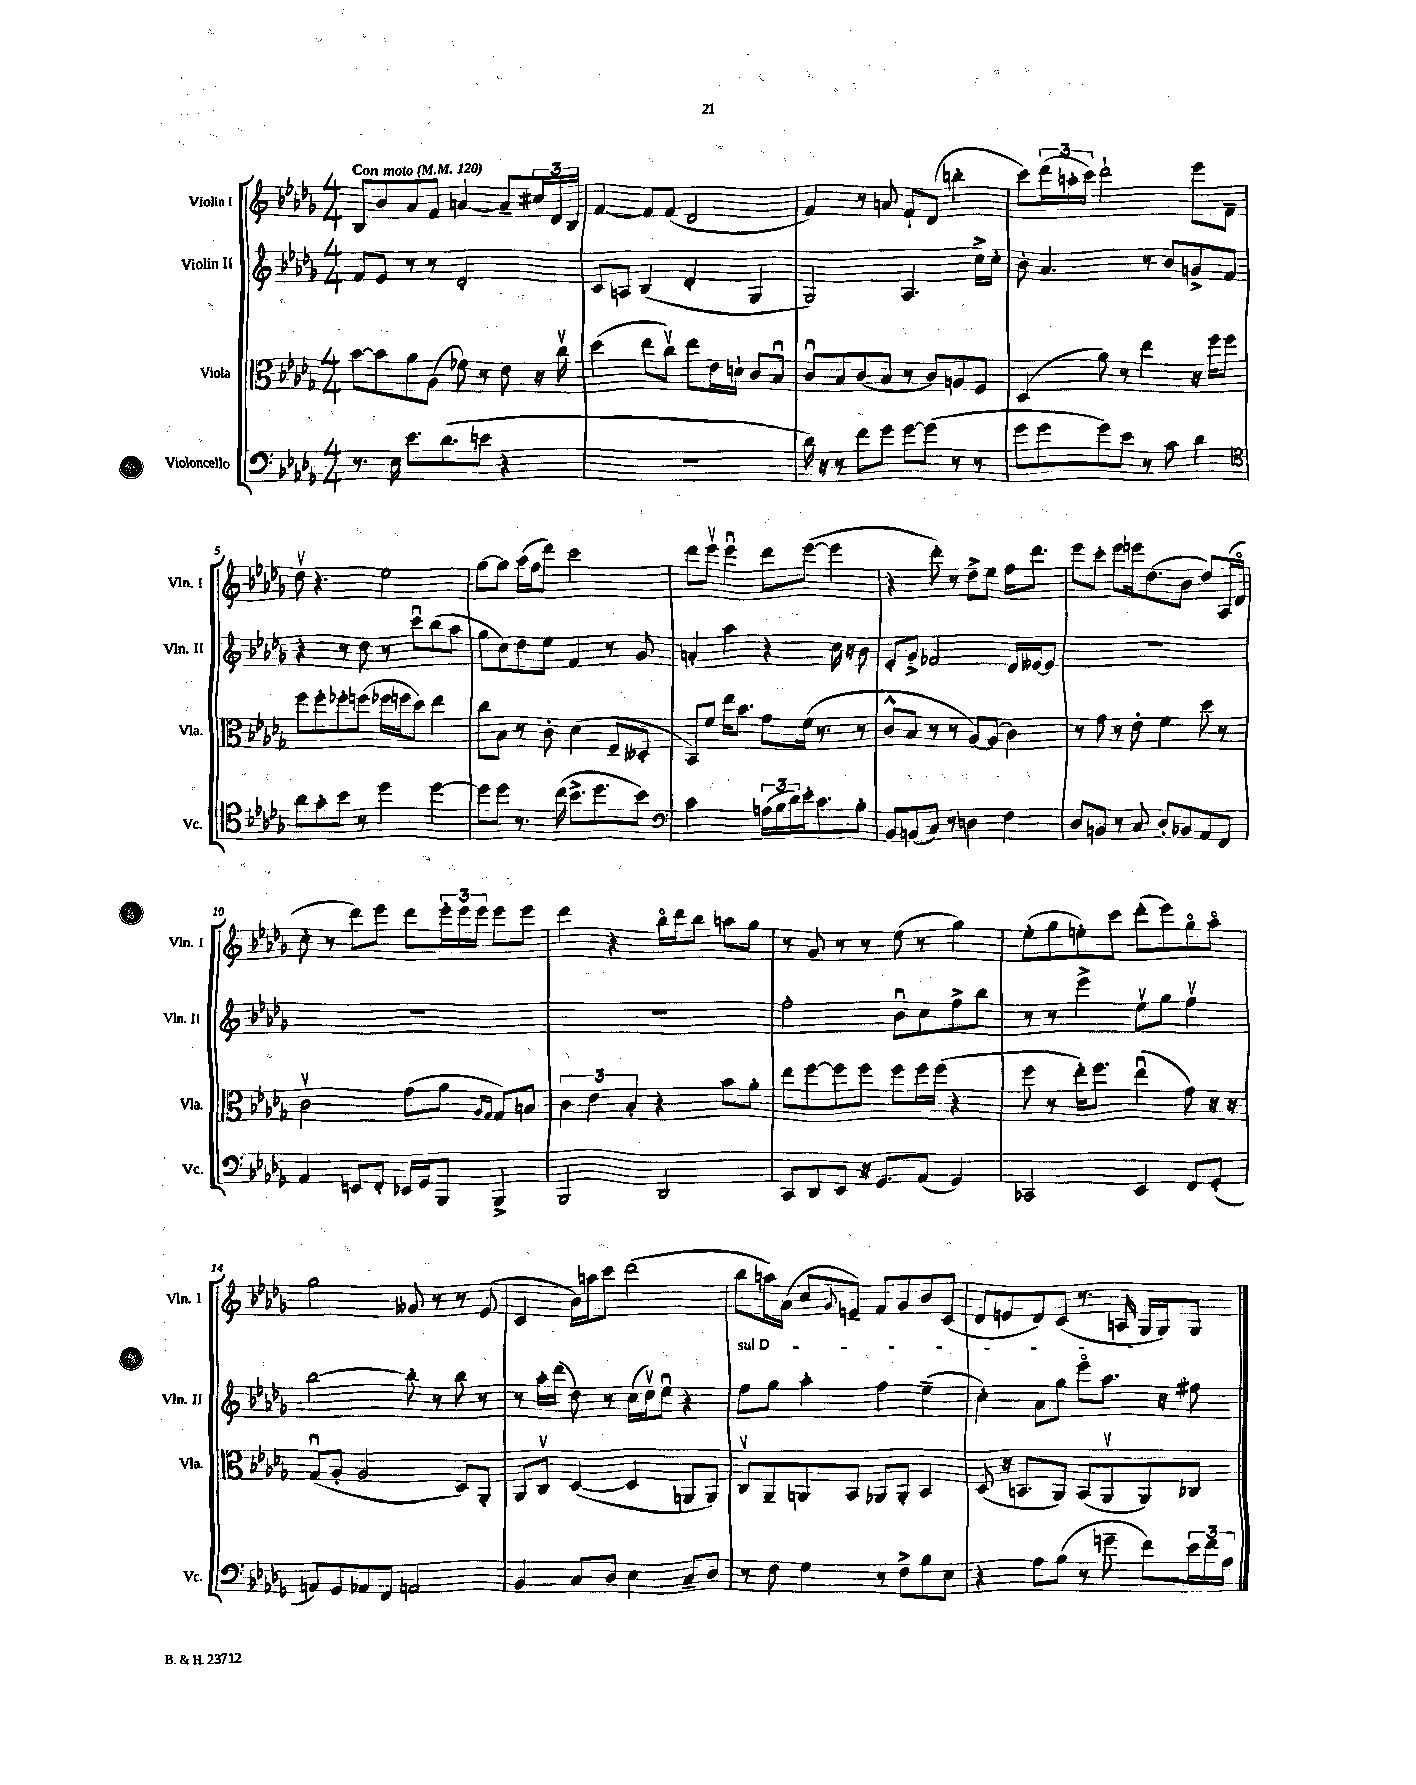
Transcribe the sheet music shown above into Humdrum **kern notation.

**kern	**kern	**kern	**kern
*staff4	*staff3	*staff2	*staff1
*clefF4	*clefC3	*clefG2	*clefG2
*k[b-e-a-d-g-]	*k[b-e-a-d-g-]	*k[b-e-a-d-g-]	*k[b-e-a-d-g-]
*M4/4	*M4/4	*M4/4	*M4/4
*MM120	*MM120	*MM120	*MM120
8.r	[8b-\L	8f/L	8B-/L
.	8b-\]	8e-/J	8b-/
16E-\	.	.	.
8.e-\L	8a-\	8r	8a-/
.	(8A-\J	8r	8f/J
(8.d-\	.	.	.
.	8f-\)	2d-'/	[4a/
8e\J	8r	.	.
4r	8e-\	.	8a~/]L
.	16r	.	24cc#/L
.	.	.	24d-/
.	16ccv\	.	.
.	.	.	24B-/JJ
=	=	=	=
1r	(4dd-\	8c/L	[4f/
.	.	8A/J	.
.	8ee-\L	(4B-/	8f/]L
.	8ccv\J)	.	(8f/J
.	8ee-\L	4d-'/	2d-/
.	16e-\L	.	.
.	16d`\JJ	.	.
.	8c/L	4G-/	.
.	8B-u/J	.	.
=	=	=	=
16d-\)	8cu/L	2G-/)	4f/)
16r	.	.	.
8r	8B-/	.	.
8f\L	(8c/	.	8r
8g-\J	8B-/J	.	8a/
[8g-\L	8r	4.A-/	8f`/L
(8g-\]J	8c/L)	.	(8d-/J
8r	8A/	.	4bb'\
8r	8F/J	16cc^\LL	.
.	.	16cc'\JJ	.
=	=	=	=
8g-\L	(4D-/	8b-'\	8ccc\L)
8g-\	.	4.a-/	(24ddd-\L
.	.	.	24aa'\
.	.	.	24ccc\JJ)
8g-\)	8a-\)	.	2ddd-`\
8e-\J	8r	.	.
8r	4ee-\	8r	.
8c\	.	8b-/L	.
4d-\	16r	8g^/	8eee-\L
.	16ff\LK	.	.
.	8ff\J	8f/J	8f~\J
=	=	=	=
*clefC4	*	*	*
8a-\L	8ff\L	4r	8dd-v\
8g-'\	8ff'\	.	4.r
8b-\J	8ff-'\	8r	.
8r	(8ff\J	8dd-\	.
4dd-\	16ff-\LL	8r	2ee-\
.	16ff\J	.	.
.	8dd-\J)	8cccu\L	.
[4dd-\	4ee-\	(8bb-\	.
.	.	8aa-\J	.
=	=	=	=
8dd-\]L	8cc\L	8gg-\L	[8gg-\L
8dd-\J	8B-\J	8cc\)	8gg-\]J
8.r	8r	8dd-\	(16aa-\LL
.	.	.	16ff\J
.	8c'\	8ee-\J	8ddd-\J)
(16cc\	.	.	.
8.b-^\L	(4d-\	4f/	2ccc\
8.dd-\	.	.	.
.	8F~/L	8r	.
8b-\J)	8D--'/J	8g-/	.
=	=	=	=
*clefF4	*	*	*
2c\	8BB-/L)	4a'/	8ddd-\L
.	8f/J	.	8eee-v\J
.	16ee-\LK	4aa-\	4eee-u\
.	8.b-\J	.	.
(24A\LL	8g-\L	4r	8ddd-\L
24B-\	.	.	.
24d-\)	.	.	.
16e-'\J	(16f\Jk	.	([8eee-\J
8.c\	8.r	.	.
.	.	16cc\	4eee-\]
.	.	16r	.
8B-'\J	8r	8b-\	.
=	=	=	=
8BB-/L	8c^^/L	8e-'/L	4r
(8BB/	8B-/J	8g-^/J	.
8C/J)	8r	2f-/	8ddd-'\)
8r	8r	.	8r
4D\	[8A-/L)	.	8dd-^\L
.	(8A-/]J	.	8ee-\J
4F\	4c\)	16d-/LL	16ff\LK
.	.	[16e--/J	8.ddd-\J
.	.	8e--/]J	.
=	=	=	=
8D-/L	8r	1r	8eee-\L
8BB/J	8g-\	.	8ccc'\J
8r	8r	.	8eee-\L
8C/	8e-'\	.	16eee\k
.	.	.	(8.dd-\
8D-'/L	4f\	.	.
8BB-/	.	.	8b-\J
8AA-/	8dd-\	.	8dd-/L)
8FF/J	8r	.	(16A-/L
.	.	.	16d-o/JJ
=	=	=	=
4AA-/	2cv\	1r	8cc'\
.	.	.	8r
8EE/L	.	.	8ddd-\L)
8FF'/J	.	.	8eee-\J
16EE-/LL	(8g-\L	.	8ddd-\L
16GG-/J	.	.	.
8BBB-/J	8a-\J	.	24eee-'\L
.	.	.	24eee-\
.	.	.	24eee-\JJ
.	16qqA-/LL	.	.
.	16qqG-/JJ	.	.
4BBB-^/	8G-/L)	.	8eee-\L
.	8B/J	.	8eee-\J
=	=	=	=
2BBB-/	6c\	1r	4ddd-\
.	6e-\	.	.
.	.	.	4r
.	6B-'/	.	.
2DD-/	4r	.	16bb-o\LL
.	.	.	16ddd-\J
.	.	.	8bb-\J
.	8b-\L	.	8aa\L
.	8a-'\J	.	8gg-\J
=	=	=	=
8CC/L	8ee-\L	2ff'\	8r
8DD-/	[8ff\	.	8g-/
8EE-/J	8ff\]	.	8r
16r	8ff\J	.	8r
8.GG-/L	.	.	.
.	8ff\L	8b-u\L	(8ee-\
(8AA-/J	16ff\L	8cc\	8r
.	(16ff\JJ	.	.
4GG-/)	4r	8ff^\	4gg-\)
.	.	8bb-\J	.
=	=	=	=
2CC-/	8ff\	8r	(8ee-'\L
.	8r	8r	8gg-\
.	16ee-'\LK)	4eee-^\	8ee'\)
.	8.ff\J	.	.
.	.	.	8ccc\J
4EE-/	(4ee-u\	8ee-v\L	(8ddd-'\L
.	.	8gg-\J	8eee-\)
8FF/L	8g-\)	4ffv\	8gg-o\
(8GG-'/J	16r	.	8aa-o\J
.	16r	.	.
=	=	=	=
8AA/L)	(8G-u/L	[2bb-\	2gg-\
8GG-/	8A-'/J	.	.
8AA-/	2A-/	.	.
8FF/J	.	.	.
2AA/	.	8bb-'\]	8g--/
.	.	8r	8r
.	8D-/L)	8bb-\	8r
.	8AA-'/J	8r	(8e-/
=	=	=	=
4BB-/	8AA-/L	8r	4c/
.	8Cv/J	16aa-'\LL	.
.	.	(16ddd-\JJ	.
8C/L	([4D-/	8dd-\)	16b-\LL)
.	.	.	16aa\J
8D-/J	.	8r	8ccc\J
4E-\	4D-/]	(16cc\LL	(2ddd-\
.	.	16dd-v\J)	.
.	.	8ee-u\J	.
8C~/L	8AA/L	4r	.
8D-/J	8AA/J)	.	.
=	=	=	=
8r	8Cv/L	8ff\L	8bb-\L
8F\	8AA-~/	8gg-\J	16aa\L)
.	.	.	(16a-\JJ
4G-\	8AA/	4aa-'\	8cc/L
.	.	.	8qqg-/
.	8BB-/J	.	8e~/J)
8r	8AA-/L	4ff\	8f/L
8F^\L	8AA-'/J	.	8g-/
8B-\	4BB-/	(4ee-~\	8b-/
8E-\J	.	.	(8c/J
=	=	=	=
4r	(8D-/	4cc'\)	8d-/L
.	16r	.	8e/
.	8.BB/L	.	.
8A-\L	.	8a-\L	8d-/)
(8B-\J	8AA-/J)	8gg-\J	(8c/J
8r	(8BB/L	8eee-o\L	8.r
8g~\	8AA-v/	8.aa-\J	.
.	.	.	16A/
8f\L)	8AA-/)	.	16G-/LL
.	.	16r	16G-/J)
24e-\L	8C-/J	8ff#\	8G-/J
24f\	.	.	.
24A-\JJ	.	.	.
==	==	==	==
*-	*-	*-	*-
